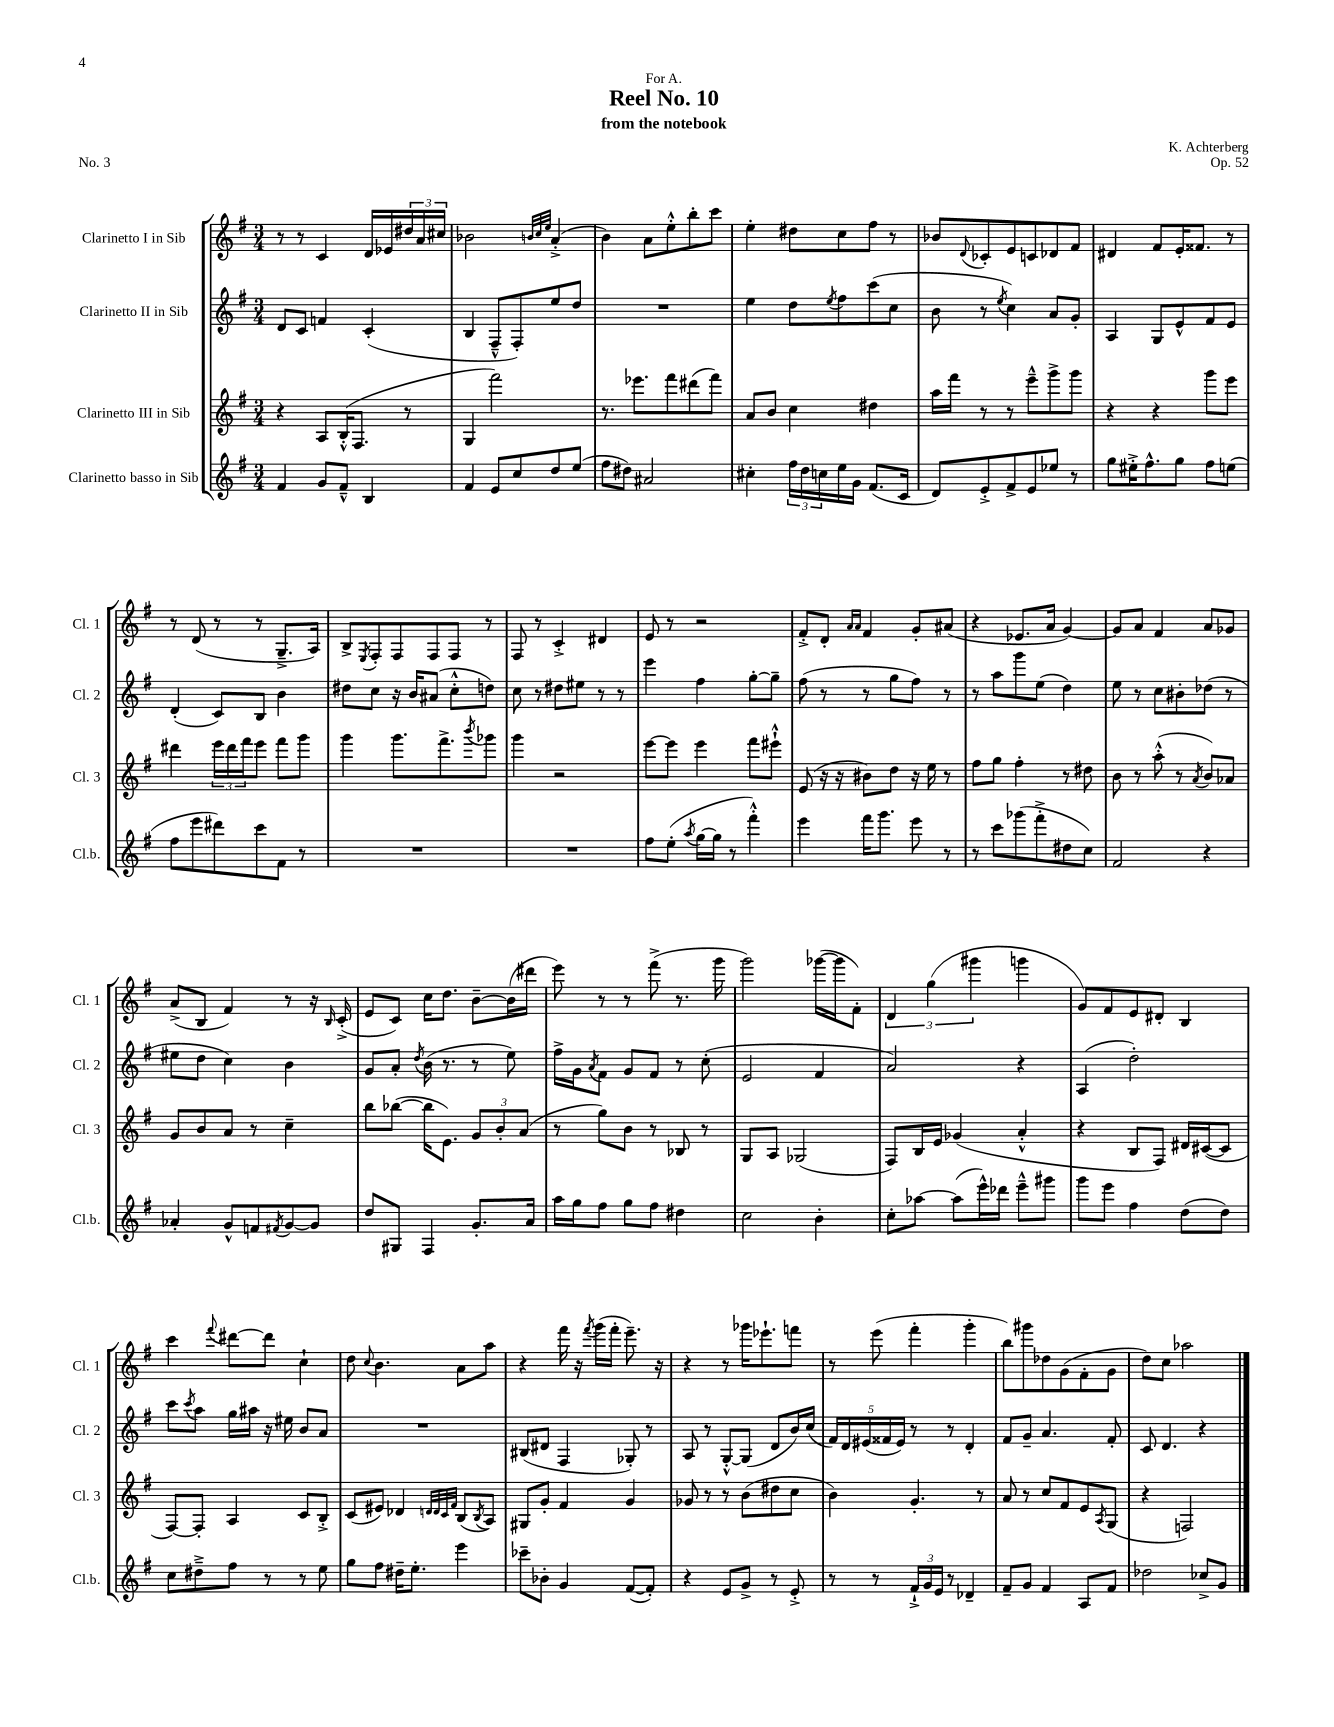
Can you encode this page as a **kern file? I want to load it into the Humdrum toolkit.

**kern	**kern	**kern	**kern
*part4	*part3	*part2	*part1
*staff4	*staff3	*staff2	*staff1
*I"Clarinetto basso in Sib	*I"Clarinetto III in Sib	*I"Clarinetto II in Sib	*I"Clarinetto I in Sib
*I'Cl.b.	*I'Cl. 3	*I'Cl. 2	*I'Cl. 1
*clefG2	*clefG2	*clefG2	*clefG2
*k[f#]	*k[f#]	*k[f#]	*k[f#]
*M3/4	*M3/4	*M3/4	*M3/4
=1	=1	=1	=1
4f#/	4r	8d/L	8r
.	.	8c/J	8r
8g/L	8A/L	4fn/	4c/
8f#~^^/J	(16B'^^/K	.	.
.	8.F#/J	.	.
4B/	.	(4c'/	16d/LL
.	.	.	16e-X/
.	8r	.	24dd#X/
.	.	.	24a/
.	.	.	24cc#X/JJ
=2	=2	=2	=2
4f#/	4G/	4B/	2b-X\
8e/L	2fff#\)	8F#~^^/L	.
8cc/	.	8F#'/)	.
.	.	.	32qqbn/LLL
.	.	.	32qqcc/
.	.	.	32qqee/JJJ
8dd/	.	8ee/	(4a'^/
(8ee/J	.	8dd/J	.
=3	=3	=3	=3
8ff#\L	8.r	2.r	4b\)
8dd#X\J)	.	.	.
.	8.eee-X\L	.	.
2a#X/	.	.	8a\L
.	8fff#\	.	8ee'^^\
.	(8ddd#X\	.	8bb'\
.	8fff#\J)	.	8ccc\J
=4	=4	=4	=4
4cc#X'\	8a/L	4ee\	4ee'\
.	8b/J	.	.
24ff#\LL	4cc\	8dd\L	8dd#X\L
24dd\	.	.	.
24ccn\	.	.	.
.	.	8qee/	.
16ee\	.	8ff#\	8cc\
16g\JJ	.	.	.
(8.f#/L	4dd#X\	(8ccc\	8ff#\J
.	.	8cc\J	8r
16c/Jk	.	.	.
=5	=5	=5	=5
8d/L)	16aa\LL	8b\	8b-X/L
.	16fff#\JJ	.	.
.	.	.	8qqd/
8e'^/	8r	8r	8c-X'/
.	.	8qee/	.
8f#^/	8r	4cc\)	8e/
8e/	8eee~^^\L	.	8cn/
8ee-X/J	8ggg^\	8a/L	8d-X/
8r	8ggg\J	8g'/J	8f#/J
=6	=6	=6	=6
8gg\L	4r	4A/	4d#X/
16ee#X'^\K	.	.	.
8.ff#^^\	.	.	.
.	4r	8G/L	8f#/L
8gg\J	.	8e^^/	16e'/K
.	.	.	8.f##X/J
8ff#\L	8ggg\L	8f#/	.
(8een\J	8eee\J	8e/J	8r
!!LO:LB:g=z
=7	=7	=7	=7
8ff#\L	4ddd#X\	(4d'/	8r
8eee\	.	.	(8d/
8ddd#X\)	24eee\LL	8c/L)	8r
.	24ddd#\	.	.
.	24fff#\J	.	.
8ccc\	8eee\J	8B/J	8r
8f#\J	8fff#\L	4b\	8.G~^/L
8r	8ggg\J	.	.
.	.	.	16A/Jk)
=8	=8	=8	=8
2.r	4ggg\	8dd#X\L	8B^/L
.	.	.	8qE/
.	.	8cc\J	8F#'/
.	8.ggg\L	16r	8F#/
.	.	16b/KL	.
.	.	(8a#X/J	8F#/
.	8.fff#^\	.	.
.	.	8cc'^^\L	8F#/J
.	8qbbb/	.	.
.	8ggg-X\J	8ddn\J)	8r
=9	=9	=9	=9
2.r	4ggg\	8cc\	8F#/
.	.	8r	8r
.	2r	8dd#X\L	4c'^/
.	.	8ee#X\J	.
.	.	8r	4d#X/
.	.	8r	.
=10	=10	=10	=10
8ff#\L	[8eee\L	4eee\	8e/
(8ee'\J	8eee\J]	.	8r
8qaa/	.	.	.
[16gg\LL	4eee\	4ff#\	2r
16gg\JJ]	.	.	.
8r	.	.	.
4fff#'^^\)	8fff#\L	[8gg'\L	.
.	8eee#X`^^\J	8gg~\J]	.
=11	=11	=11	=11
4eee\	(8e/	(8ff#\	8f#'^/L
.	16r	8r	8d'/J
.	16r	.	.
.	.	.	16qqa/LL
.	.	.	16qqa/JJ
16fff#\KL	8b#X\L)	8r	4f#/
8.ggg\J	.	.	.
.	8dd\J	8gg\L	.
8eee\	16r	8ff#\J)	8g'/L
.	16ee\	.	.
8r	8r	8r	(8a#X/J
=12	=12	=12	=12
8r	8ff#\L	8r	4r
8ccc\L	8gg\J	8aa\L	.
(8ggg-X\	4ff#'\	8ggg\	8.e-X/L
8fff#'^\	.	(8ee\J	.
.	.	.	16a/Jk
8dd#X\	8r	4dd\)	[4g/)
8cc\J)	8dd#X\	.	.
=13	=13	=13	=13
2f#/	8b\	8ee\	8g/L]
.	8r	8r	8a/J
.	(8aa'^^\	8cc\L	4f#/
.	8r	8b#X'\	.
.	8qa/	.	.
4r	8b/L)	(8dd-X\J	8a/L
.	8a-X/J	8r	8g-X/J
!!LO:LB:g=z
=14	=14	=14	=14
4a-X'/	8g/L	8ee#X\L	(8a^/L
.	8b/	8dd\J	8B/J
8g^^/L	8a/J	4cc\)	4f#/)
8fn/	8r	.	.
8qf#X/	.	.	.
[8g/	4cc~\	4b\	8r
8g/J]	.	.	16r
.	.	.	16qqB/
.	.	.	(16c'^/
=15	=15	=15	=15
8dd/L	8bb\L	8g/L	8e/L
8G#X/J	([8bb-X\J	8a'/J	8c/J)
.	.	8qdd/	.
4F#/	16bb-\KL]	(16b\	16cc\KL
.	8.e\J)	8.r	8.dd\J
8.g'/L	12g/L	8r	[8b~\L
.	12b'/	.	.
.	.	8ee\)	(16b\L]
.	(12a/J	.	.
16a/Jk	.	.	16ddd#X\JJ
=16	=16	=16	=16
16aa\LL	8r	16ff#^\LL	8eee\)
16gg\J	.	16g\J	.
.	.	8qa/	.
8ff#\J	8gg\L)	8f#\J	8r
8gg\L	8b\J	8g/L	8r
8ff#\J	8r	8f#/J	(8fff#^\
4dd#X\	8B-X/	8r	8.r
.	8r	(8cc'\	.
.	.	.	16ggg\
=17	=17	=17	=17
2cc\	8G/L	2e/	2ggg\)
.	8A/J	.	.
.	(2G-X/	.	.
4b'\	.	4f#/	([16ggg-X\LL
.	.	.	16ggg-\J]
.	.	.	8f#'\J)
=18	=18	=18	=18
8cc'\L	8F#/L)	2a/)	6d/
[8aa-X\J	16B/L	.	.
.	.	.	(6gg\
.	16e/JJ	.	.
(8aa-\L]	(4g-X/	.	.
.	.	.	6ggg#X\
16eee^^\L)	.	.	.
16ddd-X\JJ	.	.	.
8eee~^^\L	4a'^^/	4r	4gggn\
8ggg#X\J	.	.	.
=19	=19	=19	=19
8ggg\L	4r	(4A/	8g/L)
8eee\J	.	.	8f#/
4ff#\	8B/L	2dd'\)	8e/
.	8F#/J)	.	8d#X'/J
(8dd\L	16d#X/LL	.	4B/
.	([16c#X/J	.	.
8dd\J)	8c#/J]	.	.
!!LO:LB:g=z
=20	=20	=20	=20
8cc\L	[8F#/L)	8ccc\L	4ccc\
.	.	8qccc/	.
8dd#X~^\	8F#'/J]	8aa\J	.
.	.	.	8qqfff#/
8ff#\J	4A/	16gg\LL	[8ddd#X\L
.	.	16aa#X\JJ	.
8r	.	16r	8ddd#\J]
.	.	16ee#X\	.
8r	8c/L	8b/L	4cc`\
8ee\	8B'^/J	8a/J	.
=21	=21	=21	=21
8gg\L	(8c/L	2.r	8dd\
.	.	.	8qqcc/
8ff#\J	8e#X/J)	.	4.b\
16dd#X~\KL	4d-X/	.	.
8.ee'\J	.	.	.
.	32qqdn/LLL	.	.
.	32qqd/	.	.
.	32qqc/	.	.
.	32qqf#/JJJ	.	.
4eee\	(8B/L	.	8a\L
.	8qB/	.	.
.	8A/J)	.	8aa\J
=22	=22	=22	=22
8ccc-X~\L	8G#X/L	(8B#X/L	4r
8b-X'\J	8g'/J	8d#X/J	.
4g/	4f#/	4F#/	16fff#\
.	.	.	16r
.	.	.	8qfff#/
.	.	.	(16ggg\LL
.	.	.	16fff#'\JJ
([8f#/L	4g/	8G-X'/)	8.eee~\)
8f#'/J])	.	8r	.
.	.	.	16r
=23	=23	=23	=23
4r	8g-X/	8A/	4r
.	8r	8r	.
8e/L	8r	[8G'^^/L	8r
8g^/J	(8b\L	(8G/J]	16ggg-X\KL
.	.	.	8.eee-X`\
8r	8dd#X\	8d/L	.
8e'^/	8cc\J	16b/L)	8fffn\J
.	.	(16cc/JJ	.
=24	=24	=24	=24
8r	4b\)	20f#/LL)	8r
.	.	20d/	.
.	.	(20e#X/	.
8r	.	.	(8eee\
.	.	20f##X/	.
.	.	20e#/JJ)	.
24f#`^/LL	4.g'/	8r	4fff#'\
24g/	.	.	.
24e/JJ	.	.	.
8r	.	8r	.
4d-X~/	.	4d'/	4ggg'\
.	8r	.	.
=25	=25	=25	=25
8f#~/L	8a/	8f#/L	8bb\L)
8g/J	8r	8g~/J	8ggg#X\
4f#/	8cc/L	4.a/	8dd-X\
.	8f#/	.	(8g\
8A/L	8e/	.	8f#'\
.	8qA/	.	.
8f#/J	(8G/J	8f#'/	8g\J
=26	=26	=26	=26
2dd-X\	4r	8c/	8dd\L)
.	.	4.d/	8cc\J
.	2Fn/)	.	2aa-X\
8cc-X^/L	.	4r	.
8g/J	.	.	.
==	==	==	==
*-	*-	*-	*-
